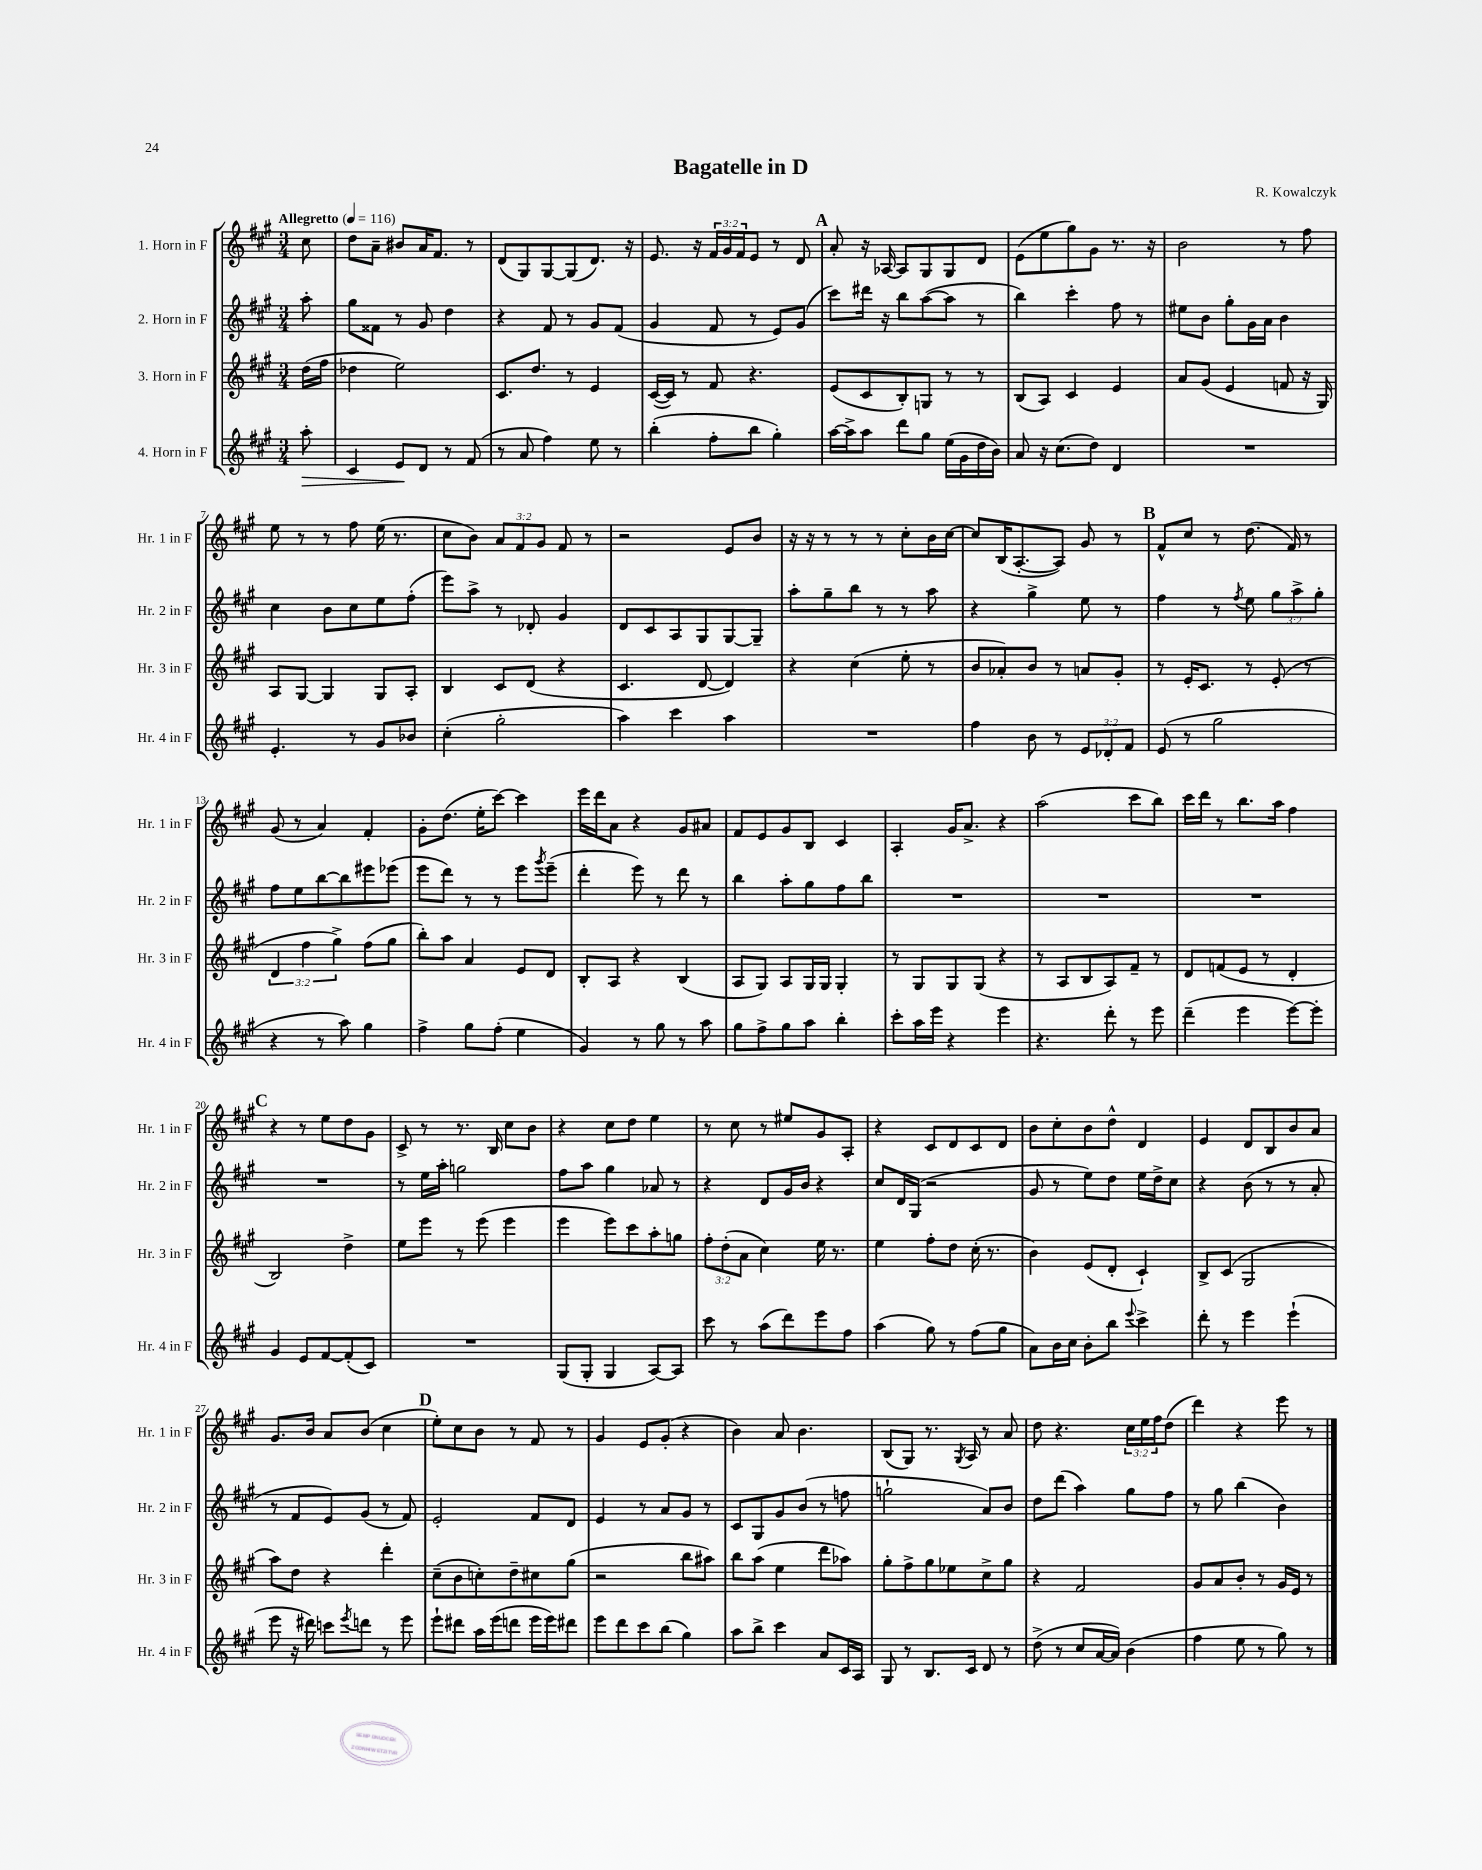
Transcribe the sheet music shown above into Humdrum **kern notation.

**kern	**dynam	**kern	**kern	**kern
*part4	*part4	*part3	*part2	*part1
*staff4	*staff4	*staff3	*staff2	*staff1
*I"4. Horn in F	*	*I"3. Horn in F	*I"2. Horn in F	*I"1. Horn in F
*I'Hr. 4 in F	*	*I'Hr. 3 in F	*I'Hr. 2 in F	*I'Hr. 1 in F
*clefG2	*	*clefG2	*clefG2	*clefG2
*k[f#c#g#]	*	*k[f#c#g#]	*k[f#c#g#]	*k[f#c#g#]
*M3/4	*	*M3/4	*M3/4	*M3/4
*MM116	*	*MM116	*MM116	*MM116
=	=	=	=	=
!	!	!	!	!LO:TX:a:B:t=Allegretto
!	!LO:HP:b	!	!	!
8aa'\	>	(16dd\LL	8aa'\	8cc#\
.	.	16ff#\JJ	.	.
=1	=1	=1	=1	=1
4c#/	.	4dd-X\	8gg#\L	8dd\L
.	.	.	8f##X\J	8a~\J
8e/L	.	2ee\)	8r	8b#X/L
8d/J	]	.	8g#/	16a/K
.	.	.	.	8.f#/J
8r	.	.	4dd\	.
(8f#/	.	.	.	8r
=2	=2	=2	=2	=2
8r	.	8.c#/L	4r	(8d/L
8a/	.	.	.	8G#/)
.	.	8.dd/J	.	.
4ff#\)	.	.	8f#/	[8G#/
.	.	8r	8r	(8G#/]
8ee\	.	4e/	8g#/L	8.d/J)
8r	.	.	(8f#/J	.
.	.	.	.	16r
=3	=3	=3	=3	=3
(4bb'\	.	([16c#/LL	4g#/	8.e/
.	.	16c#/JJ])	.	.
.	.	8r	.	.
.	.	.	.	16r
8ff#'\L	.	8f#/	8f#/	24f#/LL
.	.	.	.	24g#/
.	.	.	.	24f#/J
8bb\J	.	4.r	8r	8e/J
4gg#'\)	.	.	8e/L)	8r
.	.	.	(8g#/J	8d/
!!LO:REH:place=s1:t=A
=4	=4	=4	=4	=4
[16aa\LL	.	(8e/L	8ccc#\L)	8a'/
16aa^\J]	.	.	.	.
8aa\J	.	8c#/	16ddd#X\Jk	16r
.	.	.	16r	[16A-X/
8ddd\L	.	8B'/)	8bb\L	8A-/L]
8gg#\J	.	8Gn/J	([8aa\	8G#/
(16ee\LL	.	8r	8aa\J]	8G#/
16g#\	.	.	.	.
16dd\	.	8r	8r	8d/J
16b\JJ)	.	.	.	.
=5	=5	=5	=5	=5
8a/	.	(8B/L	4bb\)	(8e\L
16r	.	8A/J)	.	8ee\
(8.cc#\L	.	.	.	.
.	.	4c#/	4ccc#'\	8gg#\)
8dd\J)	.	.	.	8g#\J
4d/	.	4e/	8ff#\	8.r
.	.	.	8r	.
.	.	.	.	16r
=6	=6	=6	=6	=6
2.r	.	8a/L	8ee#X\L	2b\
.	.	(8g#/J	8b\J	.
.	.	4e/	8gg#'\L	.
.	.	.	16g#\L	.
.	.	.	16a\JJ	.
.	.	8fn/	4b\	8r
.	.	16r	.	8ff#\
.	.	16G#/)	.	.
!!LO:LB:g=z
=7	=7	=7	=7	=7
4.e'/	.	8A/L	4cc#\	8ee\
.	.	[8G#/J	.	8r
.	.	4G#/]	8b\L	8r
8r	.	.	8cc#\	8ff#\
8g#/L	.	8G#/L	8ee\	(16ee\
.	.	.	.	8.r
8b-X/J	.	8A'/J	(8ff#'\J	.
=8	=8	=8	=8	=8
(4cc#'\	.	4B/	8eee\L)	8cc#\L
.	.	.	8aa^\J	8b\J)
2gg#'\	.	8c#/L	8r	12a/L
.	.	.	.	12f#/
.	.	(8d/J	8d-X'/	.
.	.	.	.	12g#/J
.	.	4r	4g#/	8f#/
.	.	.	.	8r
=9	=9	=9	=9	=9
4aa\)	.	4.c#/	8d/L	2r
.	.	.	8c#/	.
4ccc#\	.	.	8A/	.
.	.	[8d/	8G#/	.
4aa\	.	4d/])	[8G#/	8e/L
.	.	.	8G#~/J]	8b/J
=10	=10	=10	=10	=10
2.r	.	4r	8aa'\L	16r
.	.	.	.	16r
.	.	.	8gg#~\	8r
.	.	(4cc#\	8bb\J	8r
.	.	.	8r	8r
.	.	8ee'\	8r	8cc#'\L
.	.	8r	8aa\	16b\L
.	.	.	.	[16cc#\JJ
=11	=11	=11	=11	=11
4ff#\	.	8b/L	4r	8cc#/L]
.	.	8a-X'/)	.	(16B/K
.	.	.	.	[8.A'/
8b\	.	8b/J	4gg#^\	.
8r	.	8r	.	8A/J])
12e/L	.	8an/L	8ee\	8g#/
12d-X'/	.	.	.	.
.	.	8g#'/J	8r	8r
12f#/J	.	.	.	.
!!LO:REH:place=s1:t=B
=12	=12	=12	=12	=12
(8e/	.	8r	4ff#\	8f#^^/L
8r	.	16e'/KL	.	8cc#/J
.	.	8.c#/J	.	.
2gg#\	.	.	8r	8r
.	.	.	8qff#/	.
.	.	8r	8ee\	(8.dd\
.	.	(8e'/	12gg#\L	.
.	.	.	.	16f#/)
.	.	.	12aa^\	.
.	.	8r	.	8r
.	.	.	12gg#'\J	.
!!LO:LB:g=z
=13	=13	=13	=13	=13
4r	.	6d/	8ff#\L	(8g#/
.	.	.	8ee\	8r
.	.	6ff#\	.	.
8r	.	.	[8bb\	4a/)
.	.	6gg#^\)	.	.
8aa\)	.	.	8bb\]	.
4gg#\	.	(8ff#\L	8eee#X\	4f#'/
.	.	8gg#\J	(8eee-X\J	.
=14	=14	=14	=14	=14
4ff#^\	.	8bb'\L)	8eee\L	8g#'\L
.	.	8aa\J	8ddd\J)	(8.dd\J
8gg#\L	.	4a/	8r	.
.	.	.	.	16ee'\KL
(8ff#'\J	.	.	8r	[8ccc#\J)
4ee\	.	8e/L	8eee\L	4ccc#\]
.	.	.	8qggg#/	.
.	.	8d/J	(8eee~\J	.
=15	=15	=15	=15	=15
4g#/)	.	8B'/L	4ddd'\	16eee\LL
.	.	.	.	16ddd\J
.	.	8A/J	.	8a\J
8r	.	4r	8eee\)	4r
8gg#\	.	.	8r	.
8r	.	(4B/	8ddd\	8g#/L
8aa\	.	.	8r	8a#X/J
=16	=16	=16	=16	=16
8gg#\L	.	8A/L	4bb\	8f#/L
8ff#^\	.	8G#/J)	.	8e/
8gg#\	.	8A/L	8aa'\L	8g#/
8aa\J	.	16G#/L	8gg#\	8B/J
.	.	16G#/JJ	.	.
4bb'\	.	4G#'/	8ff#\	4c#/
.	.	.	8bb\J	.
=17	=17	=17	=17	=17
8ccc#'\L	.	8r	2.r	4A'/
16aa\L	.	8G#/L	.	.
16eee\JJ	.	.	.	.
4r	.	8G#/	.	16g#/KL
.	.	.	.	8.a^/J
.	.	(8G#/J	.	.
4eee\	.	4r	.	4r
=18	=18	=18	=18	=18
4.r	.	8r	2.r	(2aa\
.	.	8A/L	.	.
.	.	8B/	.	.
8ddd'\	.	8A/)	.	.
8r	.	8f#~/J	.	8ccc#\L
8eee\	.	8r	.	8bb\J)
=19	=19	=19	=19	=19
(4ddd~\	.	8d/L	2.r	16ccc#\LL
.	.	.	.	16ddd\JJ
.	.	(8fn/	.	8r
4eee\	.	8e/J	.	8.bb\L
.	.	8r	.	.
.	.	.	.	16aa\Jk
[8eee\L)	.	4d'/	.	4ff#\
8eee'\J]	.	.	.	.
!!LO:LB:g=z
!!LO:REH:place=s1:t=C
=20	=20	=20	=20	=20
4g#/	.	2B/)	2.r	4r
8e/L	.	.	.	8r
[8f#/	.	.	.	8ee\L
(8f#'/]	.	4dd^\	.	8dd\
8c#/J)	.	.	.	8g#\J
=21	=21	=21	=21	=21
2.r	.	8ee\L	8r	8c#^/
.	.	8eee\J	16ee\LL	8r
.	.	.	16aa'\JJ	.
.	.	8r	2ggn\	8.r
.	.	(8eee\	.	.
.	.	.	.	16B/
.	.	4eee\	.	8cc#\L
.	.	.	.	8b\J
=22	=22	=22	=22	=22
(8G#/L	.	4eee\	8ff#\L	4r
8G#'/J	.	.	8aa\J	.
4G#/	.	8eee\L)	4gg#\	8cc#\L
.	.	8ccc#\	.	8dd\J
[8A/L)	.	8aa'\	8a-X/	4ee\
8A/J]	.	8ggn\J	8r	.
=23	=23	=23	=23	=23
8ccc#\	.	12ff#'\L	4r	8r
.	.	(12dd'\	.	.
8r	.	.	.	8cc#\
.	.	12a\J	.	.
(8aa\L	.	4cc#\)	8d/L	8r
8ddd\)	.	.	16g#/L	8ee#X/L
.	.	.	16b/JJ	.
8eee\	.	16ee\	4r	8g#/
.	.	8.r	.	.
8ff#\J	.	.	.	8A'/J
=24	=24	=24	=24	=24
(4aa\	.	4ee\	8cc#/L	4r
.	.	.	16d/L	.
.	.	.	(16G#/JJ	.
8gg#\)	.	8ff#'\L	2r	8c#/L
8r	.	8dd\J	.	8d/
(8ff#\L	.	(16cc#'\	.	8c#/
.	.	8.r	.	.
8gg#\J	.	.	.	8d/J
=25	=25	=25	=25	=25
8a\L)	.	4b\)	8g#/	8b\L
16b\L	.	.	8r	8cc#'\
16cc#\JJ	.	.	.	.
8b'\L	.	(8e/L	8ee\L)	8b\
8bb\J	.	8d'/J	8dd\J	8dd^^\J
8qqeee/	.	.	.	.
4ccc#^\	.	4c#`/)	16ee\LL	4d/
.	.	.	16dd^\J	.
.	.	.	8cc#\J	.
=26	=26	=26	=26	=26
8ddd'\	.	8B^/L	4r	4e/
8r	.	(8c#/J	.	.
4eee\	.	2G#/	(8b\	8d/L
.	.	.	8r	8B/
(4eee`\	.	.	8r	8b/
.	.	.	8a'/	8a/J
!!LO:LB:g=z
=27	=27	=27	=27	=27
8eee\	.	8aa\L)	8r	8.g#/L
16r	.	8dd\J	8f#/L	.
16ddd#X\)	.	.	.	16b/Jk
8cccn\L	.	4r	8e/)	8a/L
8qeee/	.	.	.	.
8dddn\J	.	.	(8g#/J	(8b/J
8r	.	4ddd'\	8r	4cc#\
8eee\	.	.	8f#/)	.
!!LO:REH:place=s1:t=D
=28	=28	=28	=28	=28
8eee`\L	.	(8cc#~\L	2e'/	8ee'\L)
8ddd#X\J	.	8b\	.	8cc#\
16aa\LL	.	8ccn'\)	.	8b\J
(16eee\J	.	.	.	.
8dddn\J	.	8dd~\	.	8r
16eee\LL	.	8cc#X\	8f#/L	8f#/
16eee\J)	.	.	.	.
8ddd#X\J	.	(8gg#\J	8d/J	8r
=29	=29	=29	=29	=29
8eee\L	.	2r	4e/	4g#/
8ddd\	.	.	.	.
8ccc#\	.	.	8r	8e/L
(8bb\J	.	.	8a/L	(8g#'/J
4gg#\)	.	8bb\L	8g#/J	4r
.	.	8aa#X\J)	8r	.
=30	=30	=30	=30	=30
8aa\L	.	8bb\L	8c#/L	4b\)
8bb^\J	.	(8aa\J	8G#/	.
4ccc#\	.	4ee\	8g#/	8a/
.	.	.	(8b/J	4.b\
8a/L	.	8ddd\L	8r	.
16c#/L	.	8aa-X\J)	8ffn\	.
16A/JJ	.	.	.	.
=31	=31	=31	=31	=31
8G#/	.	8gg#'\L	2ggn`\	(8B/L
8r	.	8ff#^\	.	8G#/J)
8.B/L	.	8gg#\	.	8.r
.	.	8ee-X\	.	.
.	.	.	.	8qG#/
16c#/Jk	.	.	.	16A/
8d/	.	8cc#^\	8a/L)	8r
8r	.	8gg#\J	8b/J	8a/
=32	=32	=32	=32	=32
(8dd^\	.	4r	8dd\L	8dd\
8r	.	.	(8ddd\J	4.r
8cc#/L	.	2f#/	4aa\)	.
[16a/L	.	.	.	.
16a/JJ])	.	.	.	.
(4b\	.	.	8gg#\L	24cc#\LL
.	.	.	.	24ee\
.	.	.	.	24ff#\J
.	.	.	8ff#\J	(8dd\J
=33	=33	=33	=33	=33
4ff#\	.	8g#/L	8r	4ddd\)
.	.	8a/	8gg#\	.
8ee\	.	8b'/J	(4bb\	4r
8r	.	8r	.	.
8gg#\)	.	16g#/LL	4b\)	8eee\
.	.	16e/JJ	.	.
8r	.	8r	.	8r
==	==	==	==	==
*-	*-	*-	*-	*-
